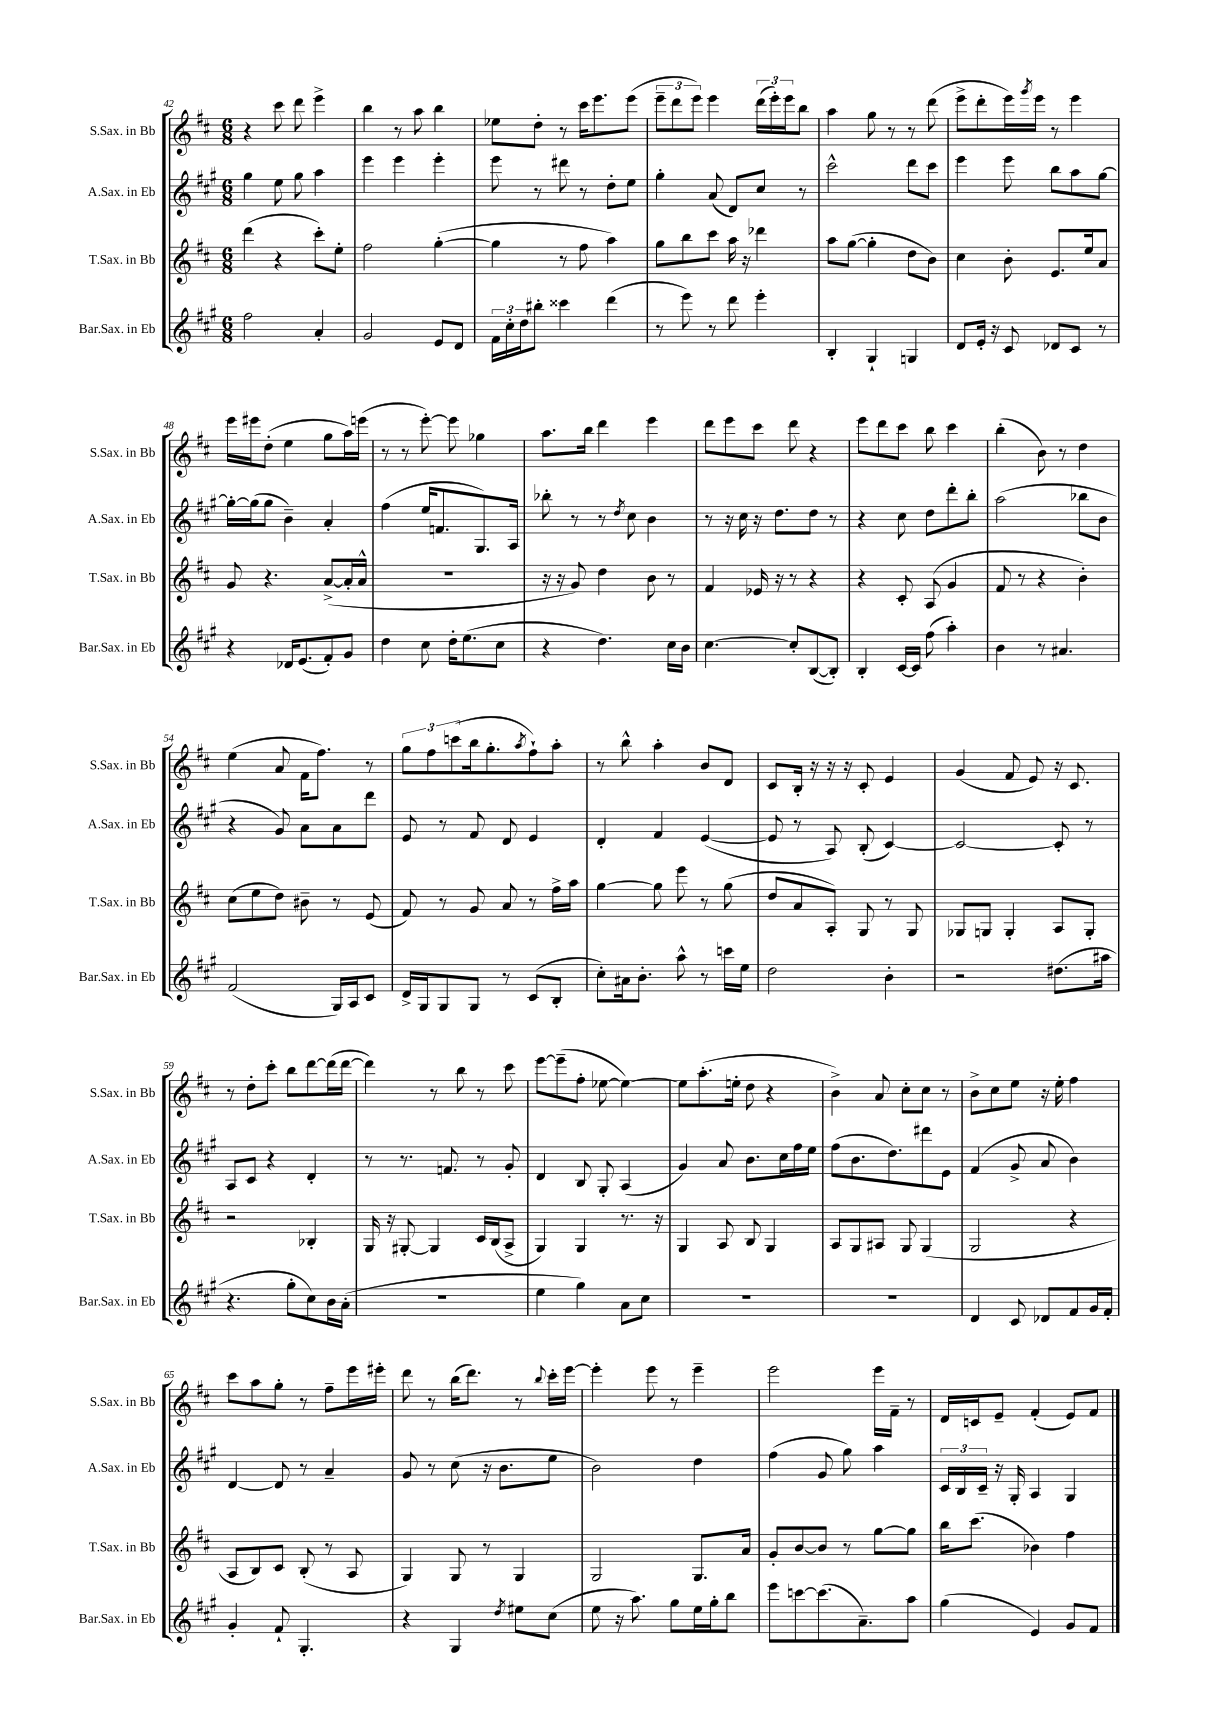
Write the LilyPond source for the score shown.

<<
\new StaffGroup <<
\new Staff = "s0" \with { instrumentName = "S.Sax. in Bb" shortInstrumentName = "S.Sax. in Bb" } {
    \clef treble \key d \major \numericTimeSignature \time 6/8
    r4 cis'''8 d'''8 e'''4-> |
    b''4 r8 a''8 b''4 |
    ees''8 d''8-. r8 cis'''16 e'''8. e'''8( |
    \tuplet 3/2 { e'''8-- d'''8 e'''8) } e'''4 \tuplet 3/2 { d'''16( e'''16-.) e'''16 } b''8 |
    a''4 g''8 r8 r8 d'''8( |
    e'''8-> d'''8-. e'''16) \acciaccatura { g'''8 } e'''16 r8 e'''4 |
    e'''16 eis'''16 d''8-.( e''4 g''8 a''16) e'''16( |
    r8 r8 e'''8~-.) e'''8 ges''4 |
    a''8. b''16 d'''4 e'''4 |
    d'''8 e'''8 cis'''8 d'''8 r4 |
    e'''8 d'''8 cis'''8 b''8 cis'''4 |
    b''4-.( b'8) r8 d''4 |
    e''4( a'8 fis'16 fis''8.) r8 |
    \tuplet 3/2 { g''8 fis''8 c'''8( } b''16 g''8.-. \acciaccatura { a''8 } fis''8-!) a''8-. |
    r8 b''8-^ a''4-. b'8 d'8 |
    cis'8 b16-. r16 r16 r16 cis'8-. e'4 |
    g'4( fis'8 e'8) r16 cis'8. |
    r8 d''8-. cis'''8-. b''8 d'''8~ d'''16( d'''16~ |
    d'''4) r8 b''8 r8 cis'''8 |
    e'''8~ e'''8--( fis''8-. ees''8~ ees''4~) |
    ees''8 a''8.-.( e''16-. d''8 r4 |
    b'4->) a'8 cis''8-. cis''8 r8 |
    b'8-> cis''8 e''8 r16 e''16-. fis''4 |
    cis'''8 a''8 g''8-. r8 fis''8-- e'''16 eis'''16-. |
    d'''8 r8 b''16( d'''8.) r8 \appoggiatura { b''8 } cis'''16-. e'''16~ |
    e'''4-. e'''8 r8 e'''4-- |
    e'''2 e'''16 fis'16-- r8 |
    d'16 c'16 e'8-- fis'4-.( e'8) fis'8 \bar "|." |
}
\new Staff = "s1" \with { instrumentName = "A.Sax. in Eb" shortInstrumentName = "A.Sax. in Eb" } {
    \clef treble \key a \major \numericTimeSignature \time 6/8
    gis''4 e''8 gis''8 a''4 |
    e'''4 e'''4 e'''4-. |
    e'''8 r8 dis'''8 r8 d''8-. e''8 |
    gis''4-. a'8( d'8) cis''8 r8 |
    cis'''2-^ d'''8 cis'''8 |
    e'''4 e'''8 b''8 a''8 gis''8~ |
    gis''16~-. gis''16( gis''8 b'4--) a'4-. |
    fis''4( e''16 f'8. gis8.) a16 |
    bes''8-. r8 r8 \acciaccatura { d''8 } cis''8 b'4 |
    r8 r16 cis''16 r16 d''8. d''8 r8 |
    r4 cis''8 d''8 d'''8-. b''8-. |
    a''2( bes''8 b'8 |
    r4 gis'8) a'8 a'8 d'''8 |
    e'8 r8 fis'8 d'8 e'4 |
    d'4-. fis'4 e'4~( |
    e'8 r8 a8) b8-.( cis'4~) |
    cis'2~ cis'8-. r8 |
    a8 cis'8 r4 d'4-. |
    r8 r8. f'8. r8 gis'8-. |
    d'4 b8 gis8-. a4( |
    gis'4) a'8 b'8. cis''16 fis''16 e''16 |
    fis''8( b'8. d''8.) dis'''8 e'8 |
    fis'4( gis'8-> a'8 b'4) |
    d'4~ d'8 r8 a'4-- |
    gis'8 r8 cis''8( r16 b'8. e''8 |
    b'2) d''4 |
    fis''4( gis'8 gis''8) a''4 |
    \tuplet 3/2 { cis'16 b16 cis'16-- } r16 gis16-. a4 gis4 \bar "|." |
}
\new Staff = "s2" \with { instrumentName = "T.Sax. in Bb" shortInstrumentName = "T.Sax. in Bb" } {
    \clef treble \key d \major \numericTimeSignature \time 6/8
    d'''4( r4 cis'''8-.) e''8-. |
    fis''2 g''4~-.( |
    g''4 r8 fis''8 a''4) |
    g''8 b''8 cis'''8 a''16 r16 des'''4 |
    a''8 g''8~( g''4-. d''8 b'8) |
    cis''4 b'8-. e'8. e''16 a'8 |
    g'8 r4. a'8~->( a'16-. a'16-^ |
    R2. |
    r16 r16 g'8) d''4 b'8 r8 |
    fis'4 ees'16 r16 r8 r4 |
    r4 cis'8-. a8( g'4 |
    fis'8 r8 r4 b'4-.) |
    cis''8( e''8 d''8) bis'8-- r8 e'8( |
    fis'8) r8 g'8 a'8 r8 fis''16-> a''16 |
    g''4~ g''8 e'''8 r8 g''8( |
    d''8 a'8 a8-.) g8 r8 g8 |
    ges8 g8 g4-. a8 g8-. |
    r2 bes4-. |
    g16 r16 gis8~-. gis4 cis'16 b16( a8-> |
    g4) g4 r8. r16 |
    g4 a8 b8 g4 |
    a8 g8 ais8 g8 g4( |
    g2 r4 |
    a8 b8) cis'8 b8-.( r8 a8 |
    g4) g8 r8 g4 |
    g2 g8. a'16 |
    g'8-. b'8~ b'8 r8 g''8~ g''8 |
    b''16 cis'''8.( bes'4) fis''4 \bar "|." |
}
\new Staff = "s3" \with { instrumentName = "Bar.Sax. in Eb" shortInstrumentName = "Bar.Sax. in Eb" } {
    \clef treble \key a \major \numericTimeSignature \time 6/8
    fis''2 a'4-. |
    gis'2 e'8 d'8 |
    \tuplet 3/2 { fis'16 cis''16-. d''16 } bis''8-. cisis'''4 d'''4( |
    r8 e'''8) r8 d'''8 e'''4-. |
    b4-. gis4-! g4 |
    d'8 e'16-. r16 cis'8 des'8 cis'8 r8 |
    r4 des'16 e'8.( fis'8-.) gis'8 |
    d''4 cis''8 d''16-. e''8.( cis''8 |
    r4 d''4.) cis''16 b'16 |
    cis''4.~ cis''8-. b8~( b8-.) |
    b4-. cis'16~ cis'16 fis''8( a''4-.) |
    b'4 r8 ais'4. |
    fis'2( gis16) a16 cis'8 |
    d'16-> gis16 gis8 gis8 r8 cis'8( b8-. |
    cis''8-.) ais'16 b'8.-. a''8-^ r8 c'''16 e''16 |
    d''2 b'4-. |
    r2 dis''8.( ais''16 |
    r4. gis''8-. cis''8) b'16 a'16-.( |
    R2. |
    e''4 gis''4) a'8 cis''8 |
    R2. |
    R2. |
    d'4 cis'8 des'8 fis'8 gis'16 fis'16-. |
    gis'4-. fis'8-! gis4.-. |
    r4 gis4 \acciaccatura { d''8 } eis''8 cis''8( |
    e''8 r16 a''8.) gis''8 e''16 gis''16-. b''8 |
    e'''8 c'''8~ c'''8.( a'8.--) a''8 |
    gis''4( e'4) gis'8 fis'8 \bar "|." |
}
>>
>>
\layout { \context { \Score currentBarNumber = #42 } }
